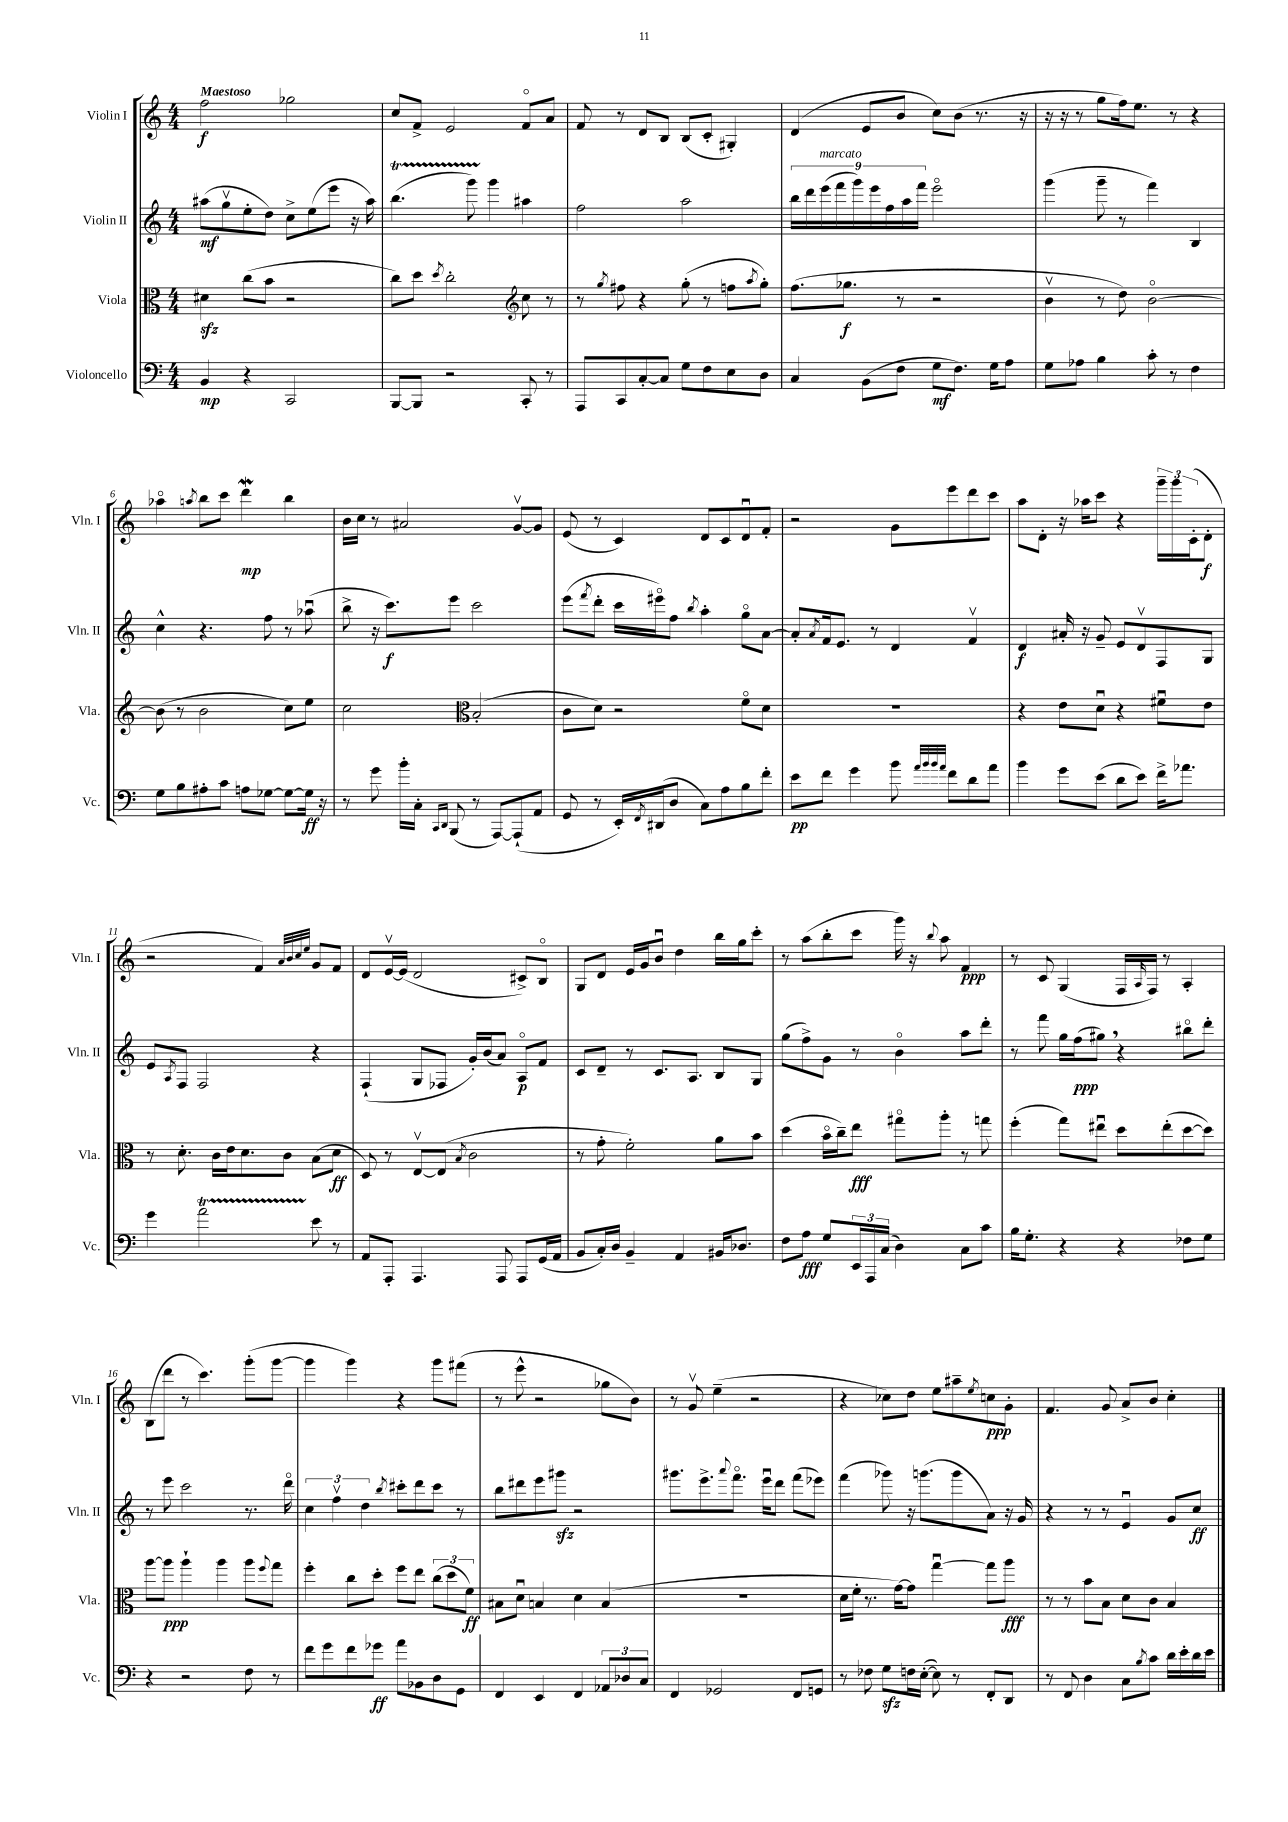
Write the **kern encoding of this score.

**kern	**kern	**kern	**kern
*staff4	*staff3	*staff2	*staff1
*clefF4	*clefC3	*clefG2	*clefG2
*k[]	*k[]	*k[]	*k[]
*M4/4	*M4/4	*M4/4	*M4/4
4BB/	4d#\	(8aa#\L	2ff\
.	.	8ggv\	.
4r	(8cc\L	8ee'\	.
.	8b\J	8dd\J)	.
2CC/	2r	8cc^\L	2gg-\
.	.	(8ee\	.
.	.	8eee\J	.
.	.	16r	.
.	.	16aa#\)	.
=	=	=	=
[8BBB/L	8cc\L)	(4.bb\	8cc/L
8BBB/]J	8dd\J	.	8f^/J
.	8qdd/	.	.
2r	2cc'\	.	2e/
.	.	8ggg\)	.
.	.	4ggg\	.
*	*clefG2	*	*
8CC'/	8cc\	4aa#\	8fo/L
8r	8r	.	8a/J
=	=	=	=
8AAA/L	8r	2ff\	8f/
.	8qgg/	.	.
8CC/	8ff#\	.	8r
[8C'/	4r	.	8d/L
8C/]J	.	.	8B/J
8G\L	(8gg'\	2aa\	(8B/L
8F\	8r	.	8c'/J
8E\	8ff\L	.	4G#'/)
.	8qaa/	.	.
8D\J	8gg'\J)	.	.
=	=	=	=
4C/	(8.ff\L	18bb\LL	(4d/
.	.	18ddd\	.
.	.	(18eee\	.
.	.	18fff\	.
.	8.gg-\J	.	.
.	.	18ggg\)	.
(8BB\L	.	.	8e/L
.	.	18eee\	.
.	.	18ff\	.
8F\J	8r	.	8b/J
.	.	18aa\	.
.	.	18fff\JJ	.
8G\L	2r	2eeeo\	8cc\L)
8.F\J)	.	.	(8b\J
.	.	.	8.r
16G\LK	.	.	.
8A\J	.	.	.
.	.	.	16r
=	=	=	=
8G\L	4bv\	(4ggg\	16r
.	.	.	16r
8A-\J	.	.	8r
4B\	8r	8ggg~\	8gg\L
.	8dd\)	8r	16ff\k)
.	.	.	8.ee\J
8c'\	[2bo\	4fff\)	.
8r	.	.	8r
4F\	.	4B/	4r
=	=	=	=
8G\L	(8b\]	4cc^^\	4aa-o\
8B\	8r	.	.
.	.	.	8qaa/
8A#'\	2b\	4.r	8bb\L
8c\J	.	.	8ccc\J
8A\L	.	.	4ddd\
[8G-\J	.	8ff\	.
8G-\_L	8cc\L)	8r	4bb\
16G-\]Jk	8ee\J	(8aa-u\	.
16r	.	.	.
=	=	=	=
8r	2cc\	8bb^\	16b\LL
.	.	.	16cc\JJ
8g\	.	16r	8r
.	.	8.ccc\L)	.
16b'\LL	.	.	2a#/
16C'\JJ	.	.	.
16qqCC/LL	.	.	.
16qqDD/JJ	.	.	.
(8BBB/	.	8eee\J	.
*	*clefC3	*	*
8r	(2B'/	2ccc\	.
[8AAA/L)	.	.	.
(8AAA`/]	.	.	[8gv/L
8AA/J	.	.	8g/]J
=	=	=	=
8GG/	8c\L	(8eee\L	(8e/
.	.	8qfff/	.
8r	8d\J)	8ddd'\J	8r
16EE'/LL)	2r	16ccc\LL	4c/)
8qFF/	.	.	.
(16DD#/J	.	16eee#o\J)	.
8D/J	.	8ff\J	.
.	.	8qbb/	.
8C\L)	.	4aa'\	8d/L
8A\	.	.	8c/
8B\	8fo\L	8ggo\L	8du/
8f'\J	8d\J	[8a\J	8f'/J
=	=	=	=
8e\L	1r	8a'/]L	2r
.	.	8qa/	.
8f\J	.	16f/k	.
.	.	8.e/J	.
4g\	.	.	.
.	.	8r	.
8b\	.	4d/	8g\L
32qqa/LLL	.	.	.
32qqb/	.	.	.
32qqb/	.	.	.
32qqa/JJJ	.	.	.
8f\L	.	.	8eee\
8d\	.	4fv/	8ddd\
8a\J	.	.	8ccc\J
=	=	=	=
4b\	4r	4d/	8aa\L
.	.	.	8d'\J
8g\L	8e\L	16a#'/	16r
.	.	16r	16aa-\LK
(8e\J	8du\J	8g~/	8ccc\J
8d\L	4r	8e/L	4r
8e\J)	.	8dv/	.
16f^\LK	8f#u\L	8F/	24ggg~\LL
.	.	.	24ggg\
8.a-\J	.	.	.
.	.	.	(24c'\J
.	8e\J	8G/J	8d'\J
=	=	=	=
4g\	8r	8e/L	2r
.	.	8qA/	.
.	8.d'\	8F/J	.
2a\	.	2F/	.
.	16c\LL	.	.
.	16e\J	.	.
.	8.d\	.	.
.	.	.	4f/)
.	8c\J	.	.
.	.	.	32qqa/LLL
.	.	.	32qqb/
.	.	.	32qqcc/
.	.	.	32qqee/JJJ
8e\	(8B\L	4r	8g/L
8r	8d\J	.	8f/J
=	=	=	=
8AA/L	8D/)	(4F`/	8d/L
8AAA'/J	8r	.	[16ev/L
.	.	.	(16e/]JJ
4.AAA/	[8Ev/L	8G/L	2d/
.	(8E/]J	8F-/J	.
.	8qB/	.	.
.	2c\	16g'/LL)	.
.	.	(16b/J	.
8AAA/	.	8a/J)	.
8AAA/L	.	8Ao/L	8c#^/L)
(16GG/L	.	8f/J	8Bo/J
16AA/JJ	.	.	.
=	=	=	=
8BB/L	8r	8c/L	8G/L
16C'/L)	8g'\	8d~/J	8d/J
16D/JJ	.	.	.
4BB~/	2f'\)	8r	16e/LL
.	.	.	16g/J
.	.	8.c/L	8bu/J
4AA/	.	.	4dd\
.	.	8.A/J	.
16BB#/LK	8a\L	8B/L	16bb\LL
8.D-/J	.	.	16gg\J
.	8b\J	8G/J	8ccc'\J
=	=	=	=
8F\L	(4dd\	(8gg\L	8r
8A\J	.	8ff^\)	(8aa\L
8G/L	16bo\LL	8g\J	8bb'\
.	16cc~\J)	.	.
24EE/L	8ee\J	8r	8ccc\J
24AAA/	.	.	.
(24C/JJ	.	.	.
4D\)	8gg#o\L	4bo\	16ggg\)
.	.	.	16r
.	.	.	8qqbb/
.	8aa'\J	.	8aa\
8C\L	8r	8aa\L	4f/
8c\J	8gg\	8ddd'\J	.
=	=	=	=
16B\LK	(4ff'\	8r	8r
8.G'\J	.	.	.
.	.	8fff\	8c/
4r	8gg\L)	16gg\LL	(4G/
.	.	(16ff\J	.
.	8ee#u\J	8gg#\J)	.
4r	8dd\L	4r	16F/LL
.	.	.	16qqA/
.	.	.	16F/JJ)
.	(8ee#'\	.	8r
8F-\L	[8dd\	8bb#o\L	4A'/
8G\J	8dd\]J)	8ddd'\J	.
=	=	=	=
4r	[8aa\L	8r	(8B\L
.	8aa\]J	8eee\	8ddd\J
2r	4aa`\	2ccc\	8r
.	.	.	4.ccc\)
.	4aa\	.	.
8F\	8aa\L	8.r	(8ggg'\L
.	8qqff/	.	.
8r	8gg\J	.	[8ggg\J
.	.	16dddo\	.
=	=	=	=
8f\L	4ff'\	6cc\	4ggg\]
8g\	.	.	.
.	.	6ffv\	.
8f\	8cc\L	.	4ggg\)
.	.	6dd\	.
8g-\J	8dd'\J	.	.
.	.	8qbb/	.
8a\L	8ff\L	8ccc#'\L	4r
8BB-\	8ee\J	8ddd\	.
8D\	(12cc\L	8ccc#\J	8ggg\L
.	12dd\	.	.
8GG\J	.	8r	(8fff#\J
.	12f\J)	.	.
=	=	=	=
4FF/	8B#\L	8bb\L	8r
.	8du\J	8ddd#\	8eee^^\
4EE/	4B/	8eee\	2r
.	.	8ggg#\J	.
4FF/	4d\	2r	.
12AA-/L	(4B/	.	8gg-\L
12D-/	.	.	.
.	.	.	8b\J)
12C/J	.	.	.
=	=	=	=
4FF/	1r	8.ggg#\L	8r
.	.	.	8gv/
.	.	8.eee^\	.
2GG-/	.	.	(4ee~\
.	.	8qqaaa/	.
.	.	8.fffo\J	.
.	.	.	2r
.	.	16eeeu\LK	.
.	.	8ddd\J	.
8FF/L	.	(8fff\L	.
8GG/J	.	8eee-\J)	.
=	=	=	=
8r	16d\LL	(4fff\	4r
.	16f'\JJ	.	.
8F-\	8.r	.	.
8G\L	.	8ggg-\)	8cc-\L)
.	[16g\LK)	.	.
16F\L	8g\]J	16r	8dd\J
([16E'\JJ	.	(8.ggg\L	.
8E\])	[4ggu\	.	8ee\L
8r	.	8ggg\	8aa#~\
.	.	.	8qee/
8FF'/L	8gg\]L	8a\J)	8cc\
8DD/J	8aa\J	16r	8g'\J
.	.	16g/	.
=	=	=	=
8r	8r	4r	4.f/
8FF/	8r	.	.
4D\	8b\L	8r	.
.	8B\J	8r	8g/
8C\L	8d\L	4eu/	8a^/L
8qB/	.	.	.
8c\J	8c\J	.	8b/J
16d\LL	4B/	8g/L	4cc'\
16e'\	.	.	.
16d\	.	8cc/J	.
16e\JJ	.	.	.
==	==	==	==
*-	*-	*-	*-
